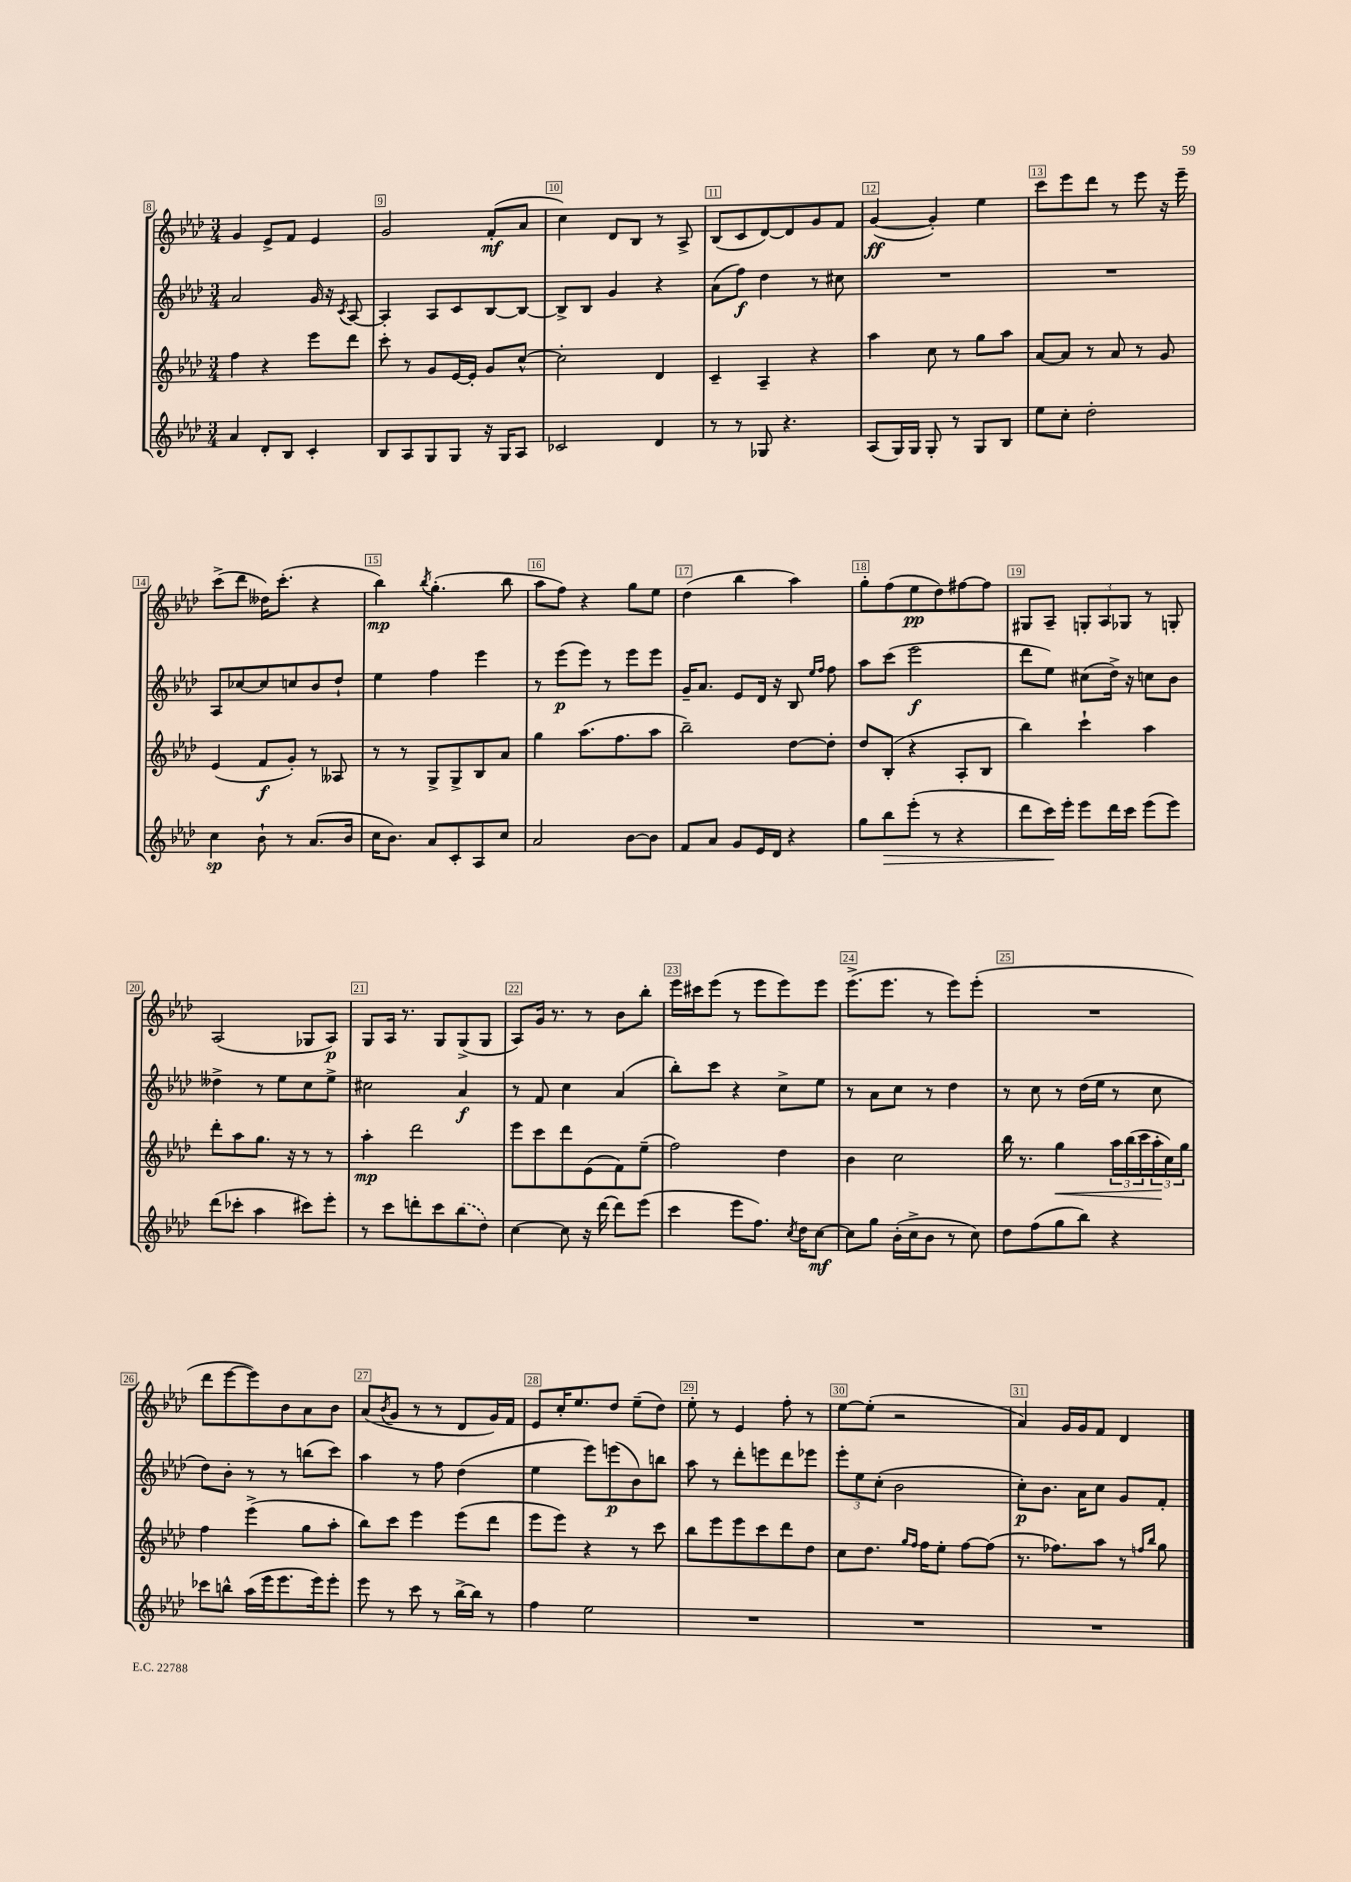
<<
\new StaffGroup <<
\new Staff = "s0" {
    \clef treble \key aes \major \numericTimeSignature \time 3/4
    g'4 ees'8-> f'8 ees'4 |
    g'2 f'8-.\mf( aes'8 |
    c''4) des'8 bes8 r8 aes8-> |
    bes8( c'8 des'8~) des'8 g'8 f'8 |
    g'4~\ff( g'4-.) ees''4 |
    c'''8 ees'''8 des'''8 r8 ees'''8 r16 ees'''16-- |
    c'''8->( des'''8 deses''16) c'''8.-.( r4 |
    bes''4\mp) \acciaccatura { bes''8 } g''4.-.( bes''8 |
    aes''8 f''8) r4 g''8 ees''8 |
    des''4( bes''4 aes''4) |
    g''8-. f''8( ees''8\pp des''8) fis''8~ fis''8 |
    gis8 aes8-- \tuplet 3/2 { g8-. aes8 ges8 } r8 g8-. |
    aes2( ges8 aes8\p) |
    g8 aes16 r8. g8 g8->( g8 |
    aes8) g'16 r8. r8 bes'8 bes''8-. |
    ees'''16 cis'''16 ees'''8( r8 ees'''8 ees'''8) ees'''8 |
    ees'''8.->( ees'''8. r8 ees'''8) ees'''8-.( |
    R2. |
    des'''8 ees'''8~ ees'''8) bes'8 aes'8 bes'8 |
    aes'8( \acciaccatura { bes'8 } g'8 r8 r8 des'8 g'16) f'16 |
    ees'8 c''16-. ees''8. des''8 ees''8--( des''8) |
    ees''8-. r8 ees'4 f''8-. r8 |
    ees''8~ ees''8-.( r2 |
    aes'4) g'16 g'16 f'8 des'4 \bar "|." |
}
\new Staff = "s1" {
    \clef treble \key aes \major \numericTimeSignature \time 3/4
    aes'2 g'16 r16 \acciaccatura { c'8 } aes8~ |
    aes4-. aes8 c'8 bes8~ bes8~ |
    bes8-> bes8 g'4 r4 |
    aes'8( f''8\f) des''4 r8 cis''8 |
    R2. |
    R2. |
    aes8 ces''8~ ces''8 c''8 bes'8 des''8-! |
    ees''4 f''4 ees'''4 |
    r8 ees'''8\p( ees'''8) r8 ees'''8 ees'''8 |
    g'16-- aes'8. ees'8 des'16 r16 bes8 \grace { ees''16 f''16 } f''8 |
    aes''8 c'''8( ees'''2\f |
    des'''8 ees''8) cis''8( des''16->) r16 c''8 bes'8 |
    deses''4-> r8 ees''8 c''8 ees''8-> |
    cis''2 aes'4\f |
    r8 f'8 c''4 aes'4( |
    bes''8-.) c'''8 r4 c''8-> ees''8 |
    r8 aes'8 c''8 r8 des''4 |
    r8 c''8 r8 des''16( ees''16 r8 c''8 |
    des''8) bes'8-. r8 r8 b''8( c'''8) |
    aes''4 r8 f''8 des''4( |
    ees''4 ees'''8) e'''8\p( bes'8) b''8 |
    aes''8 r8 des'''8-. e'''8 des'''8 ees'''8 |
    \tuplet 3/2 { ees'''8-. ees''8 c''8-.( } bes'2 |
    c''8-.\p) bes'8. aes'16 c''8 g'8 f'8-. \bar "|." |
}
\new Staff = "s2" {
    \clef treble \key aes \major \numericTimeSignature \time 3/4
    f''4 r4 ees'''8 des'''8 |
    c'''8-. r8 g'8 ees'16~ ees'16-. g'8 c''8~-^ |
    c''2-. des'4 |
    c'4-- aes4-- r4 |
    aes''4 c''8 r8 g''8 aes''8 |
    aes'8~ aes'8 r8 aes'8 r8 g'8 |
    ees'4( f'8\f g'8-.) r8 aeses8 |
    r8 r8 g8-> g8-> bes8 aes'8 |
    g''4 aes''8.( f''8. aes''8 |
    bes''2--) des''8~ des''8-. |
    des''8 bes8-.( r4 aes8-. bes8 |
    bes''4) c'''4-! aes''4 |
    des'''8-. aes''8 g''8. r16 r8 r8 |
    aes''4-.\mp des'''2 |
    ees'''8 c'''8 des'''8 ees'8( f'8) ees''8--( |
    f''2) des''4 |
    bes'4 c''2 |
    bes''16 r8. g''4\< \tuplet 3/2 { aes''16 bes''16( c'''16 } \tuplet 3/2 { aes''16-.\! c''16) g''16 } |
    f''4 ees'''4->( g''8 aes''8-. |
    bes''8) c'''8 ees'''4 ees'''8( des'''8 |
    ees'''8 ees'''8) r4 r8 c'''8 |
    bes''8 ees'''8 ees'''8 c'''8 des'''8 des''8 |
    c''8 des''8. \grace { g''16 f''16 } f''16 ees''8-. f''8~ f''8( |
    r8. fes''8.) aes''8 r8 \grace { f''16 bes''16 } g''8 \bar "|." |
}
\new Staff = "s3" {
    \clef treble \key aes \major \numericTimeSignature \time 3/4
    aes'4 des'8-. bes8 c'4-. |
    bes8 aes8 g8 g8 r16 g16 aes8 |
    ces'2 des'4 |
    r8 r8 ges8 r4. |
    aes8( g16) g16 g8-. r8 g8 bes8 |
    ees''8 c''8-. des''2-. |
    c''4\sp bes'8-! r8 aes'8.( bes'16 |
    c''16 bes'8.) aes'8 c'8-. aes8 c''8 |
    aes'2 bes'8~ bes'8 |
    f'8 aes'8 g'8 ees'16 des'16 r4 |
    g''8 bes''8\> ees'''8-.( r8 r4 |
    des'''8 c'''16\!) ees'''16-. ees'''8 des'''16 c'''16 ees'''8( ees'''8) |
    des'''8( ces'''8-. aes''4 cis'''8) ees'''8-. |
    r8 c'''8 d'''8-. c'''8 \once \slurDashed bes''8( des''8) |
    c''4~ c''8 r16 des'''16~ des'''8 ees'''8( |
    c'''4 ees'''8 f''8.) \acciaccatura { c''8 } des''16 c''8~\mf |
    c''8 g''8 bes'16-.( c''16-> bes'8 r8 c''8) |
    des''8 f''8( g''8 bes''8) r4 |
    ces'''8 b''8-^ aes''16( ees'''16 ees'''8. ees'''16) ees'''8-. |
    ees'''8 r8 c'''8 r8 bes''16~-> bes''16 r8 |
    f''4 ees''2 |
    R2. |
    R2. |
    R2. \bar "|." |
}
>>
>>
\layout { \context { \Score currentBarNumber = #8 \override BarNumber.break-visibility = ##(#f #t #t) barNumberVisibility = #all-bar-numbers-visible \override BarNumber.stencil = #(make-stencil-boxer 0.1 0.3 ly:text-interface::print) } }
